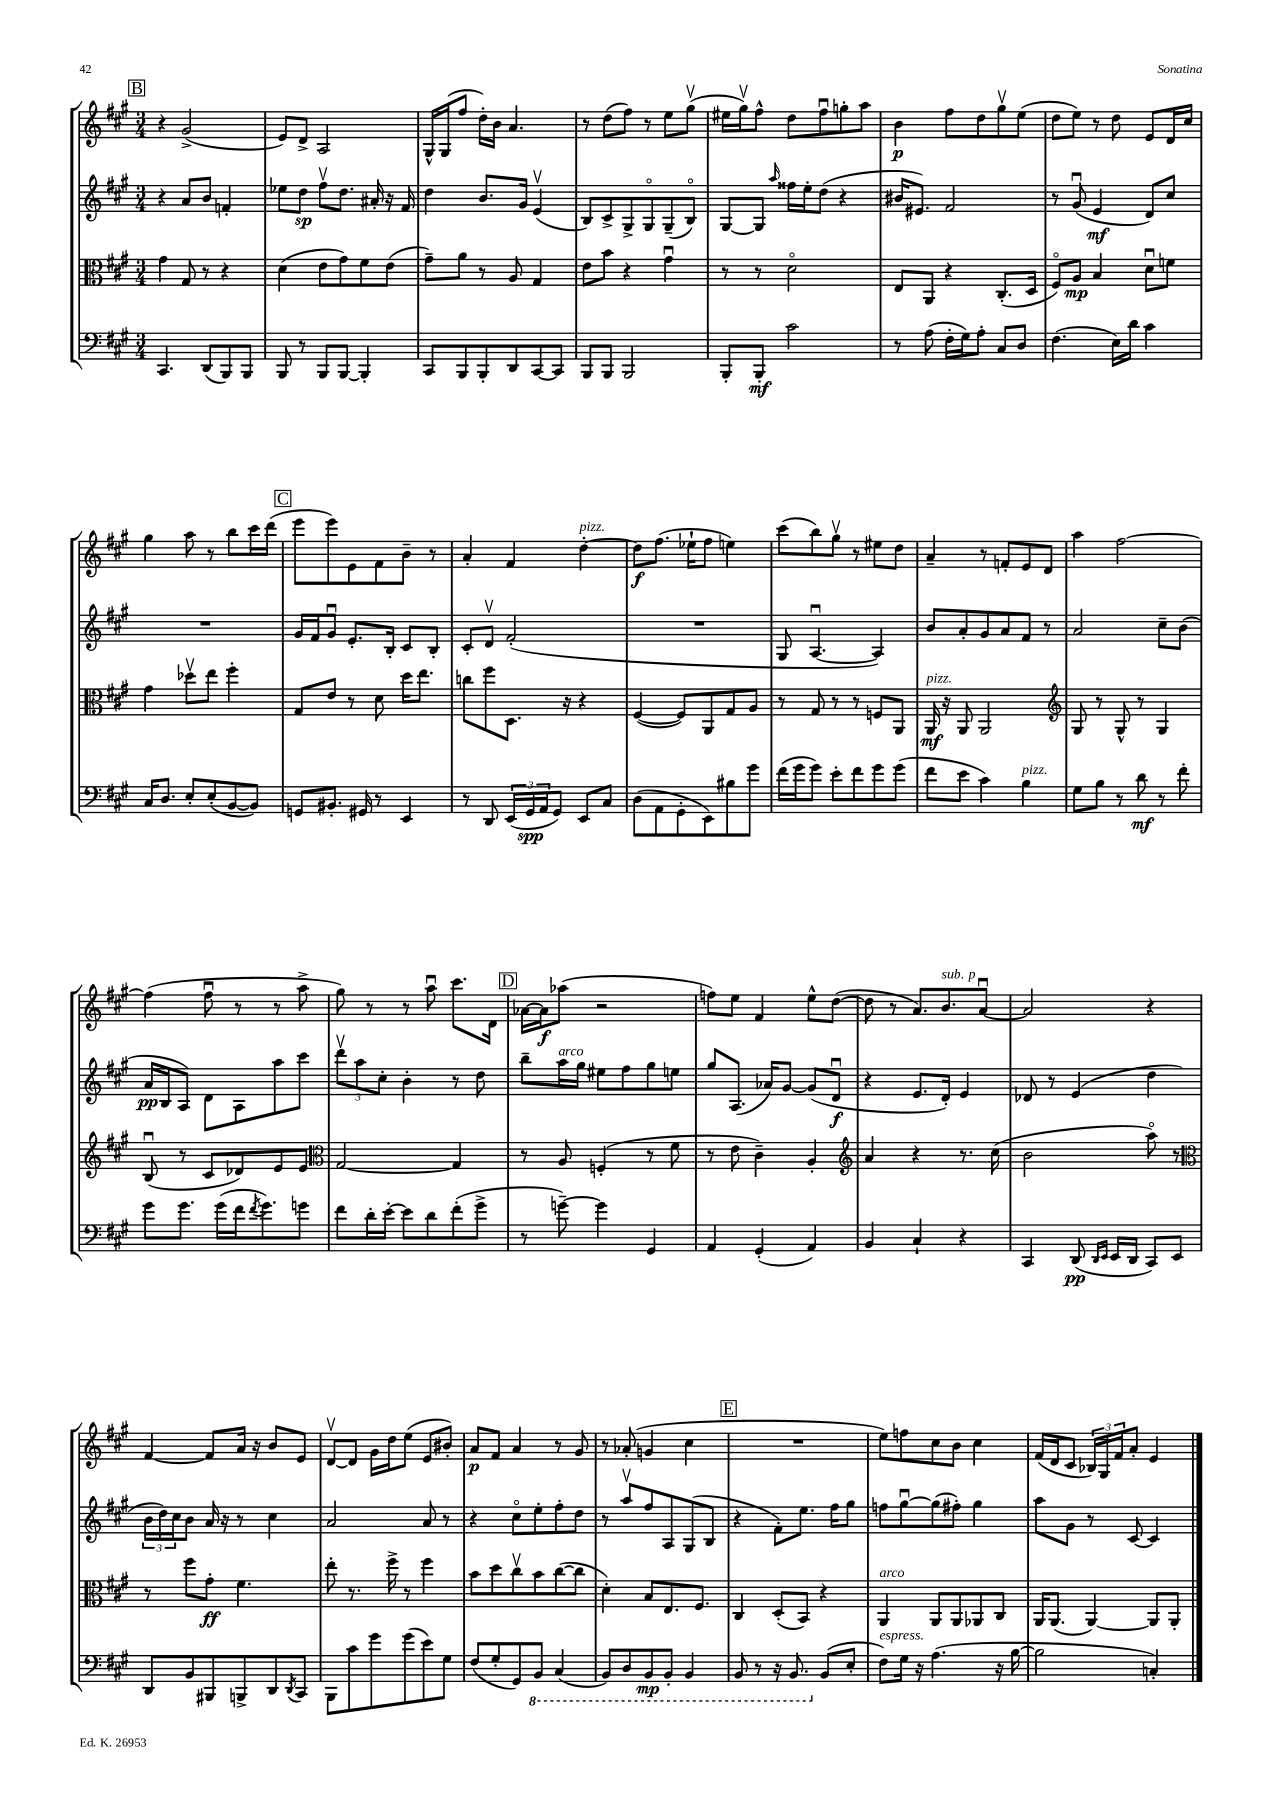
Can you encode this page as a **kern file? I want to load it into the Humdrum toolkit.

**kern	**kern	**kern	**kern
*staff4	*staff3	*staff2	*staff1
*clefF4	*clefC3	*clefG2	*clefG2
*k[f#c#g#]	*k[f#c#g#]	*k[f#c#g#]	*k[f#c#g#]
*M3/4	*M3/4	*M3/4	*M3/4
4.CC#	4g#	4r	4r
.	8G#	8a	(2g#^
(8DD	8r	8b	.
8BBB)	4r	4f'	.
8BBB	.	.	.
=	=	=	=
8BBB	(4d	8ee-	8e)
8r	.	8dd	8d^
8BBB	8e	8ff#v	2A
[8BBB	8g#)	8.dd	.
4BBB']	8f#	.	.
.	.	16a#'	.
.	(8e	16r	.
.	.	16f#	.
=	=	=	=
8CC#	8g#~)	4dd	16G#^^
.	.	.	(16G#
8BBB	8a	.	8ff#
8BBB'	8r	8.b	16dd')
.	.	.	16b
8DD	8A	.	4.a
.	.	16g#	.
[8CC#	4G#	(4ev	.
8CC#]	.	.	.
=	=	=	=
8BBB	8e	8B)	8r
8BBB	8b	8c#^	(8dd
2BBB	4r	8G#^	8ff#)
.	.	8G#o	8r
.	4g#u	(8G#~	8ee
.	.	8Bo)	(8gg#v
=	=	=	=
8BBB'	8r	[8G#	16ee#
.	.	.	16gg#v)
8BBB'	8r	8G#]	8ff#^^
.	.	16qqaa	.
2c#	2do	16ff##	8dd
.	.	16ee'	.
.	.	(8dd	8ff#u
.	.	4r	8gg'
.	.	.	8aa
=	=	=	=
8r	8E	16b#	4b
.	.	8.e#)	.
(8A	8AA	.	.
16F#'	4r	2f#	8ff#
16G#)	.	.	.
8A'	.	.	8dd
8C#	(8.C#'	.	8gg#v
8D	.	.	(8ee
.	16D	.	.
=	=	=	=
(4.F#	8F#o)	8r	8dd
.	8A	(8g#u	8ee)
.	4B	4e	8r
16E)	.	.	8dd
16d	.	.	.
4c#	8du	8d)	8e
.	8f	8cc#	16d
.	.	.	16cc#
=	=	=	=
16C#	4g#	2.r	4gg#
8.D	.	.	.
8E'	8dd-v	.	8aa
(8E'	8ee	.	8r
[8BB	4ff#'	.	8bb
8BB])	.	.	16ccc#
.	.	.	(16ddd
=	=	=	=
8GG	8G#	16g#	8eee
.	.	16f#	.
8.BB#'	8e	8g#u	8eee)
.	8r	8.e'	8e
16GG#	.	.	.
8r	8d	.	8f#
.	.	16B'	.
4EE	16dd	8c#	8b~
.	8.ee	.	.
.	.	8B'	8r
=	=	=	=
8r	8cc	8c#'	4a'
8DD	8ff#	8dv	.
(24EE	8.D	(2f#'	4f#
24GG#	.	.	.
24AA	.	.	.
8GG#)	.	.	.
.	16r	.	.
8EE	4r	.	[4dd'
8C#	.	.	.
=	=	=	=
(8D	([4F#	2.r	8dd]
8AA	.	.	(8.ff#
8GG#'	8F#])	.	.
.	.	.	16ee-`
8EE)	8AA	.	8ff#
8B#	8G#	.	4ee)
8g#	8A	.	.
=	=	=	=
(16f#	8r	8G#	(8ccc#
16g#	.	.	.
8g#)	8G#	[4.Au	8bb)
8e'	8r	.	8gg#v
8f#	8r	.	8r
8g#	8F	4A])	8ee#
(8g#	8AA	.	8dd
=	=	=	=
8f#	16AA	8b	4a~
.	16r	.	.
8e	8AA	8a'	.
4c#)	2AA	8g#	8r
.	.	8a	8f'
4B	.	8f#	8e
.	.	8r	8d
=	=	=	=
*	*clefG2	*	*
8G#	8G#	2a	4aa
8B	8r	.	.
8r	8G#^^	.	[2ff#
8d	8r	.	.
8r	4G#	8cc#~	.
8f#'	.	(8b	.
=	=	=	=
8g#	(8Bu	16a	(4ff#]
.	.	16B	.
8.g#	8r	8A)	.
.	8c#	8d	8ff#u
(16g#	.	.	.
16f#	8d-)	8A	8r
8qf#	.	.	.
8.g#)	.	.	.
.	8e	8aa	8r
8g	8e	8ccc#	8aa^
=	=	=	=
*	*clefC3	*	*
8f#	[2G#	12dddv	8gg#)
.	.	12aa	.
16d'	.	.	8r
.	.	12cc#'	.
[16e'	.	.	.
8e]	.	4b'	8r
8d	.	.	8aau
(8f#'	4G#]	8r	8.ccc#
8g#^	.	8dd	.
.	.	.	16d
=	=	=	=
8r	8r	8bb~	[16a-
.	.	.	16a-]
[8g~)	8A	16aa	(8aa-
.	.	16gg#	.
4g]	(4F'	8ee#	2r
.	.	8ff#	.
4GG#	8r	8gg#	.
.	8f#	8ee	.
=	=	=	=
4AA	8r	8gg#	8ff)
.	8e	(8.A	8ee
(4GG#'	4c#~)	.	4f#
.	.	16a-)	.
.	.	[8g#	.
4AA)	4A'	(8g#]	8ee^^
.	.	8du	([8dd
=	=	=	=
*	*clefG2	*	*
4BB	4a	4r	8dd]
.	.	.	8r
4C#`	4r	8.e	8.a)
.	.	16d')	8.b
4r	8.r	4e	.
.	.	.	[8au
.	(16cc#	.	.
=	=	=	=
4CC#	2b	8d-	2a]
.	.	8r	.
(8DD	.	(4e	.
16qqDD	.	.	.
16qqEE	.	.	.
16EE	.	.	.
16DD	.	.	.
8CC#)	8aao)	4dd	4r
8EE	8r	.	.
=	=	=	=
*	*clefC3	*	*
8DD	8r	24b	[4f#
.	.	24dd)	.
.	.	24cc#	.
8BB	8ff#	8b	.
8BBB#	8g#'	16a	8f#]
.	.	16r	.
8BBB^	4.f#	8r	16a
.	.	.	16r
8DD	.	4cc#	8b
8qDD	.	.	.
8CC#	.	.	8e
=	=	=	=
8BBB	8ee'	2a	[8dv
8c#	8.r	.	8d]
8g#	.	.	16g#
.	16ff#^	.	16dd
(8g#	8r	.	(8ee
8e)	4ff#	8a	8e
8G#	.	8r	8b#')
=	=	=	=
(8F#	8b	4r	8a
8G#'	8dd	.	8f#
8GG#)	8cc#v	8cc#o	4a
8BBB	8b	8ee'	.
(4CC#	([8cc#	8ff#'	8r
.	8cc#]	8dd	8g#
=	=	=	=
8BBB)	4d')	8r	8r
8DD	.	8aav	(8a-'
8BBB	8B	8ff#	4g
8BBB'	8.E	8A	.
4BBB	.	(8G#	4cc#
.	8.F#	.	.
.	.	8B	.
=	=	=	=
8BBB	4C#	4r	2.r
8r	.	.	.
16r	(8D'	8f#')	.
8.BBB	.	.	.
.	8BB)	8.ee	.
(8BB	4r	.	.
.	.	16ff#	.
8E'	.	8gg#	.
=	=	=	=
8F#)	4AA	8ff	8ee)
16G#	.	[8gg#u	8ff
16r	.	.	.
(4.A	8AA	(8gg#]	8cc#
.	8AA	8ff#')	8b
.	8AA-	4gg#	4cc#
16r	8C#	.	.
[16B	.	.	.
=	=	=	=
2B]	16AA	8aa	(16f#
.	(8.AA	.	16d
.	.	8g#	8c#
.	[4AA)	8r	24B-)
.	.	.	24G#
.	.	.	24f#
.	.	[8c#	8a'
4C')	8AA]	4c#]	4e
.	8AA'	.	.
==	==	==	==
*-	*-	*-	*-
